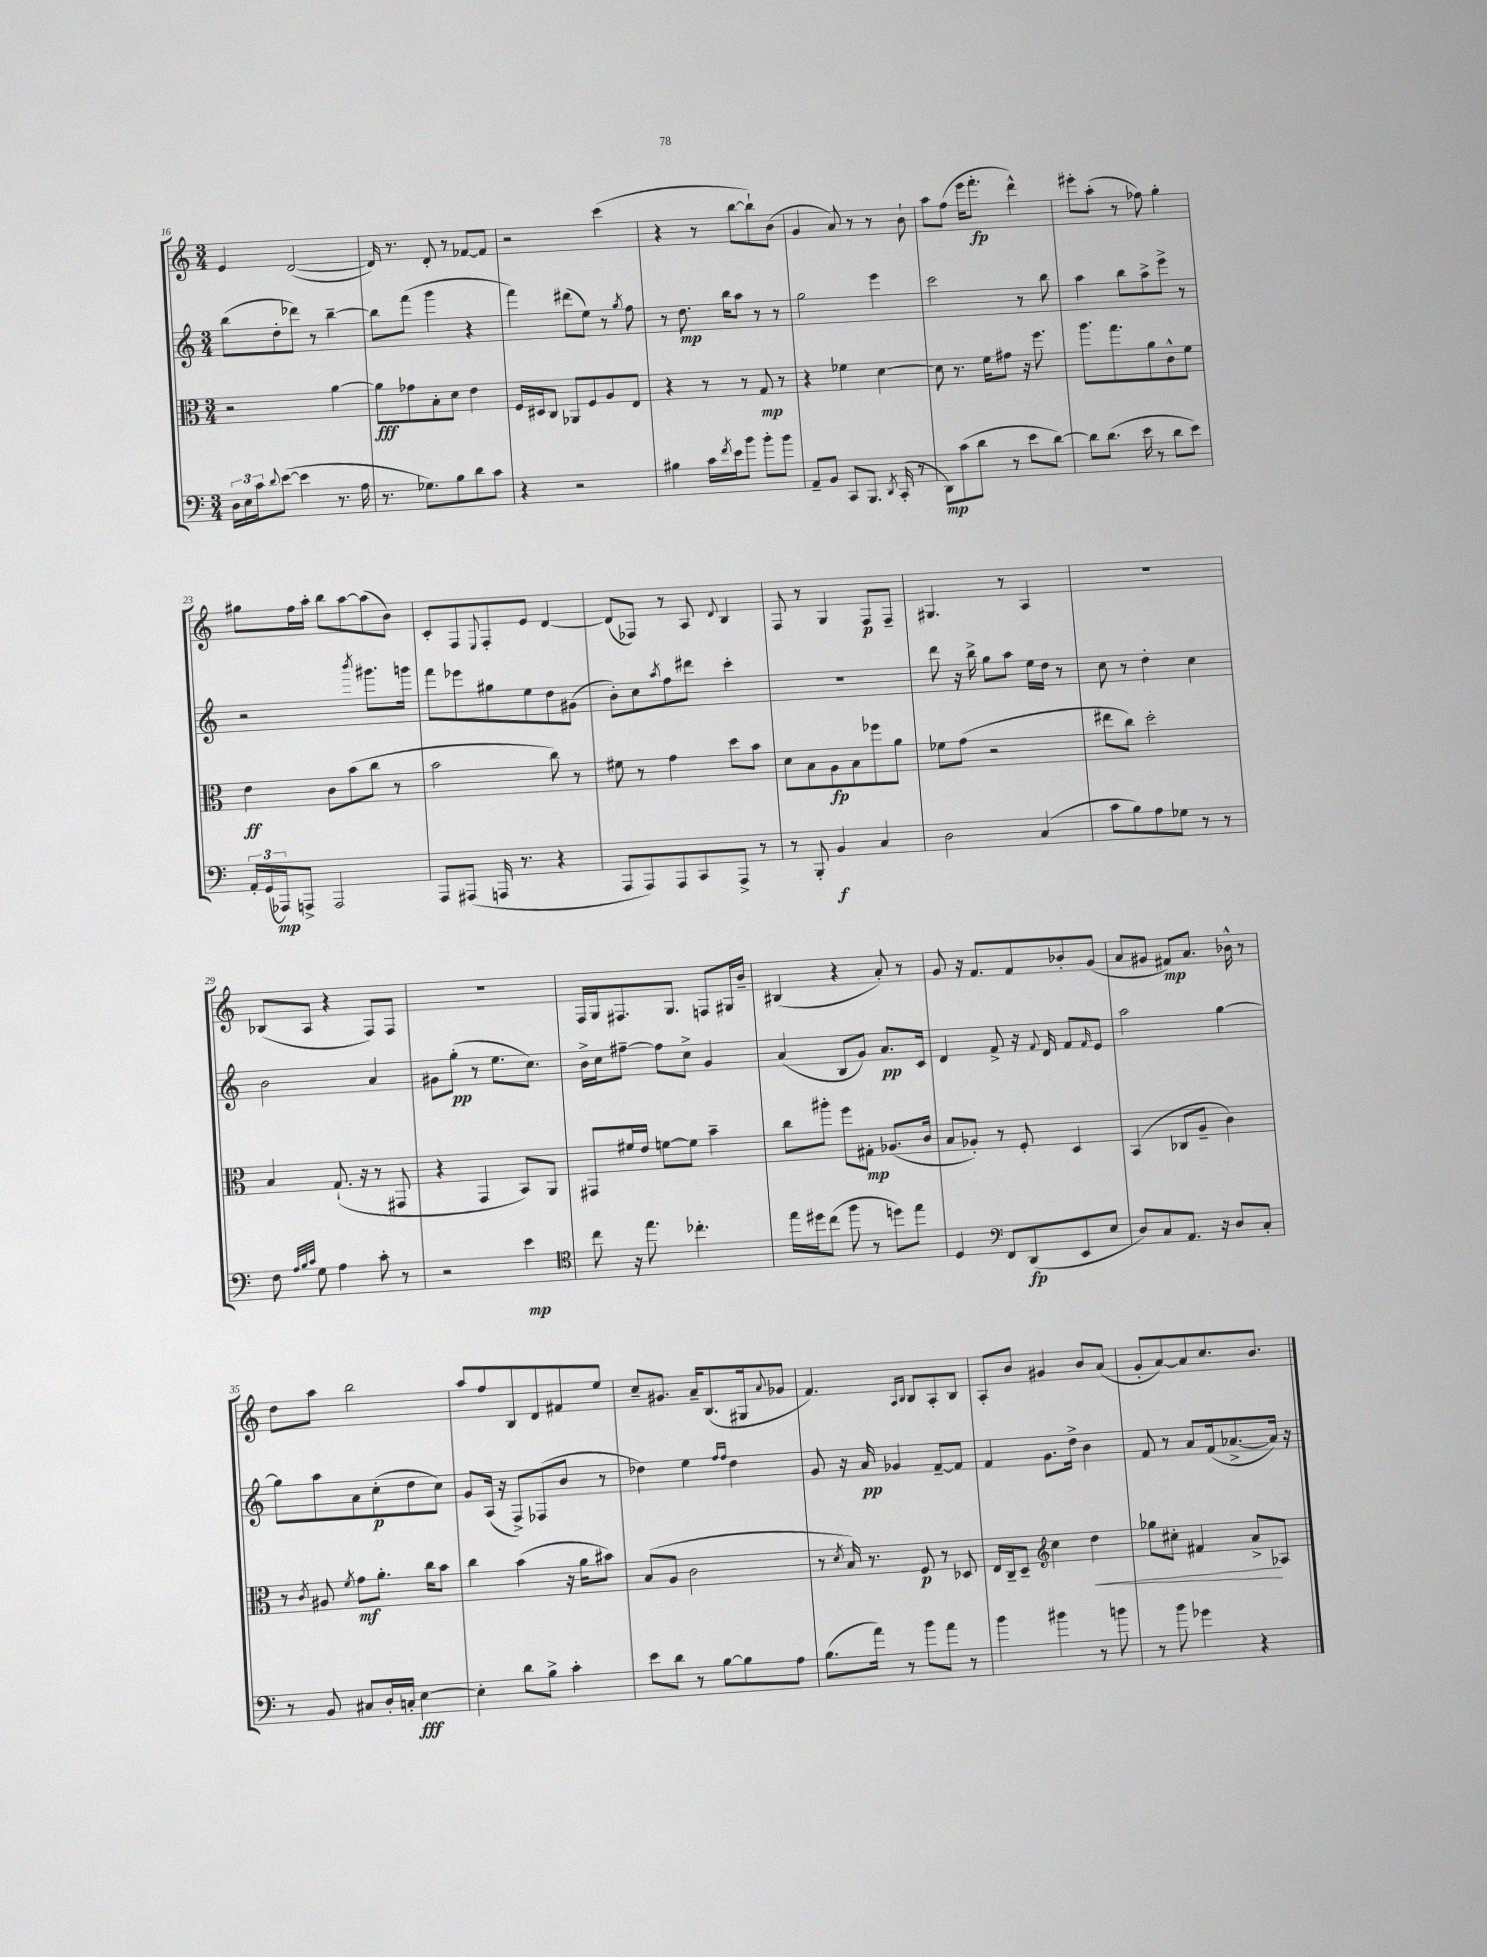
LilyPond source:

<<
\new StaffGroup <<
\new Staff = "s0" {
    \clef treble \key c \major \numericTimeSignature \time 3/4
    e'4 d'2~( |
    d'16) r8. d'8-. r8 fes'8~ fes'8 |
    r2 c'''4( |
    r4 r8 b''8~ b''8-!) b'8( |
    g'4 a'8) r8 r8 b'8-! |
    a''8 f''8( e'''16 f'''8.-.\fp d'''4-^) |
    eis'''8-. a''8-.( r8 fes''8) g''4-. |
    gis''8 f''16 a''16-. b''8 a''8~ a''8( b'8) |
    c'8-. f8 \appoggiatura { e8 } f8-. e'8 d'4~ |
    d'8( fes8) r8 a8 \appoggiatura { d'8 } b4 |
    f8 r8 g4 f8\p f8-- |
    gis4. r8 a4 |
    R2. |
    bes8( a8 r4 f8) f8 |
    R2. |
    f16 g16 fis8. g8. f8 gis16 b'16-- |
    bis4( r4 a'8-.) r8 |
    g'8 r16 f'8. f'8 bes'8-. g'8( |
    a'8 gis'8 fis'8\mp) a'8. bes'16-^ r8 |
    d''8 a''8 b''2 |
    a''8 f''8 b8 d'8 fis'8 e''8 |
    c''8-- gis'8. a'16-- b8.( gis16 \appoggiatura { a'8 } ges'8 |
    f'4.) \grace { a16 b16 } b8 a8-. b8 |
    a8-. b'8 gis'4 b'8 a'8( |
    g'8-. a'8~) a'8 c''8. b'8. \bar "|." |
}
\new Staff = "s1" {
    \clef treble \key c \major \numericTimeSignature \time 3/4
    b''8( d''8-. des'''8) r8 b''4~-- |
    b''8 f'''8( g'''4 r4 |
    f'''4) dis'''8( e''8) r8 \acciaccatura { g''8 } f''8 |
    r8 d''8.\mp b''16 a''8 r8 r8 |
    g''2 e'''4 |
    c'''2 r8 b''8 |
    a''4 b''8 a''8-> e'''8-> r8 |
    r2 \acciaccatura { b'''8 } gis'''8. g'''16 |
    f'''8 ees'''8 gis''8 e''8 d''8 gis'8( |
    b'8-.) c''8 \acciaccatura { a''8 } f''8 dis'''8 c'''4-. |
    R2. |
    d'''8 r16 b''16-> g''8 a''8 e''16 d''16 r8 |
    c''8 r8 d''4-. c''4 |
    b'2 a'4 |
    gis'8 g''8-.\pp( r8 e''8. c''8.) |
    b'16-> c''16 fis''8~-- fis''8 c''8-> g'4 |
    a'4( b8 g'8) a'8.\pp c'16 |
    d'4 f'8-> r16 \appoggiatura { f'8 } d'16 f'8 \grace { f'16 } e'8 |
    a''2 g''4~ |
    g''8 a''8 a'8 c''8-.\p( d''8 c''8) |
    g'8 a16( r16 f8->) fes8( b'8 r8 |
    des''4) e''4 \grace { f''16 f''16 } des''4 |
    g'8 r16 a'16\pp ges'4 f'8~-- f'8 |
    f'4 g'8. d''16-> b'4 |
    f'8 r8 a'8 f'16( aes'8.~-> aes'16) r16 \bar "|." |
}
\new Staff = "s2" {
    \clef alto \key c \major \numericTimeSignature \time 3/4
    r2 a'4~ |
    a'8\fff ges'8 b8-. d'8 e'4 |
    f16 dis16 c8 aes,8 f8 a8 e8 |
    r4 r8 r8 g8\mp r8 |
    r4 fes'4 d'4~ |
    d'8 r8. f'16 gis'8 r16 f''8. |
    a''8. g''8. a'8 c'8-^ f'8 |
    e'4\ff c'8 b'8( c''8 r8 |
    b'2 c''8) r8 |
    fis'8 r8 g'4 d''8 b'8 |
    d'8 b8 a8\fp b8 fes''8 a'8 |
    fes'8 g'8( r2 |
    eis''8 c''8) d''2-. |
    b4 g8.-!( r16 r8 gis,8 |
    r4 g,4 b,8) a,8 |
    gis,8 fis'16 e'16 f'8~ f'8 b'4-- |
    c''8 ais''8-. f''8 gis8-.\mp aes8.( c'16 |
    b8 aes8-.) r8 f8-. d4 |
    b,4( ces8 a8-- c'4) |
    r8 \acciaccatura { c'8 } ais8 \acciaccatura { f'8 } g'8\mf a'8.-. c''16 b'8 |
    c''4 b'4( r16 a'16 bis'8) |
    b8( a8 c'2 |
    r8 \acciaccatura { d'8 } b16) r8. f8\p r8 des8 |
    e16 c16-- d8-- \clef treble c''4 d''4\< |
    ges''8 cis''8-. fis'4 a'8->\! aes8 \bar "|." |
}
\new Staff = "s3" {
    \clef bass \key c \major \numericTimeSignature \time 3/4
    \tuplet 3/2 { d16 e16 c'16 } \appoggiatura { d'8 } e'8~( e'4 r8. a16 |
    r8. ges8.) b8 d'8 c'8 |
    r4 r2 |
    bis4 c'16 \acciaccatura { f'8 } e'16 b'8 b'8-. b'8 |
    a,8-- b,8 c,8 b,,8. \acciaccatura { d,8 } c,16-.( r8 |
    d,8\mp) c'8( d'8 r8 e'8 d'8~) |
    d'8 d'8.( e'16 r8 d'8 e'8) |
    \tuplet 3/2 { a,16-. g,16( aes,,16\mp) } a,,8-> a,,2 |
    a,,8 ais,,8( a,,16 r8. r4 |
    a,,8 a,,8) a,,8 c,8 a,,8-> r8 |
    r8 b,,8-. b,4\f c4 |
    d2 c4( |
    c'8 b8) a8 ges8 r8 r8 |
    f8 \grace { a32 b32 c'32 } g8 a4 c'8-. r8 |
    r2 e'4\mp |
    \clef tenor c''8 r16 e''8. ces''4.-. |
    e''16 dis''16 c''8( f''8 r8 d''8) e''8 |
    d4 \clef bass f,8 d,8\fp( e,8 e8 |
    d8) c8 a,8. r16 d8 c8-. |
    r8 b,8 cis8 d16-. c16-. e4~\fff |
    e4-. d'8 b8-> c'4-. |
    e'8 d'8 r8 b8~ b8 a8 |
    b8.( a'16) r8 b'8 a'8 r8 |
    b'4 bis'4 r8 b'8 |
    r8 b'8 ges'4 r4 \bar "|." |
}
>>
>>
\layout { \context { \Score currentBarNumber = #16 } }
